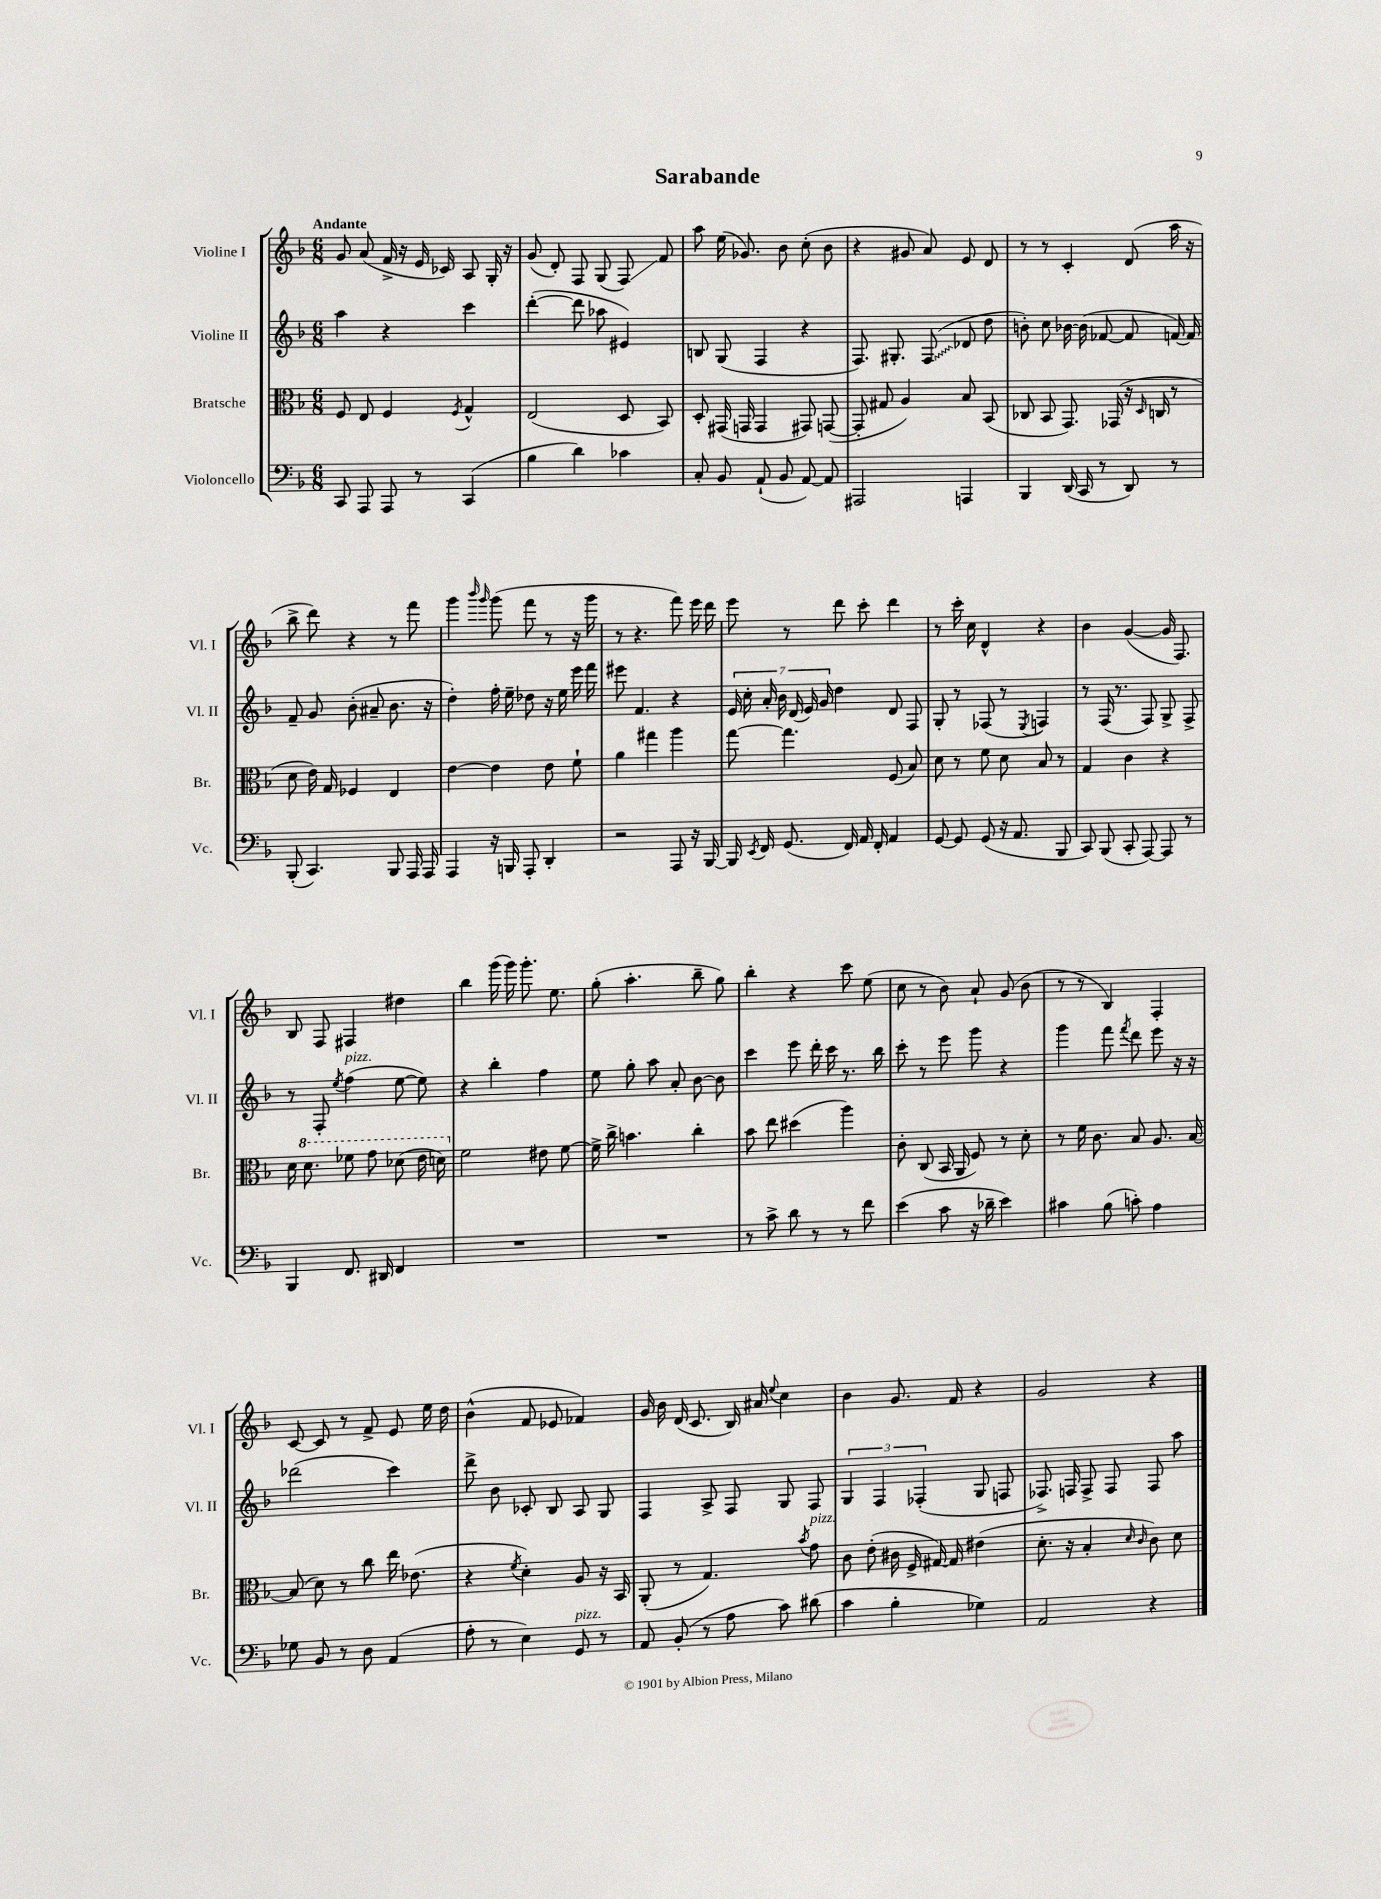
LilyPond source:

\header { title = "Sarabande" }
<<
\new StaffGroup <<
\new Staff = "s0" \with { instrumentName = "Violine I" shortInstrumentName = "Vl. I" } {
    \clef treble \key f \major \numericTimeSignature \time 6/8 \tempo "Andante"
    \autoBeamOff g'8 a'8( f'16-> r16 e'16 ces'16) a8 g16-. r16 |
    g'8( d'8-.) f8 g8( f8\glissando) f'8 |
    a''8 e''16( ges'8.) bes'8 c''8-.( bes'8 |
    r4 gis'8 a'8) e'8 d'8 |
    r8 r8 c'4-. d'8( a''16 r16 |
    bes''8-> d'''8) r4 r8 f'''8 |
    g'''4 \grace { bes'''16 g'''16 } g'''8( f'''8 r8 r16 g'''16 |
    r8 r4. f'''8) e'''16 d'''16 |
    e'''8 r8 d'''8 c'''8-. d'''4 |
    r8 c'''16-. c''16 d'4-^ r4 |
    bes'4 g'4~( g'16 f8.) |
    bes8 f8 fis4 dis''4 |
    bes''4 g'''16( g'''16) g'''8.-. e''8. |
    g''8-.( a''4.-. bes''8-- g''8) |
    bes''4-. r4 c'''8 e''8( |
    c''8 r8 bes'8) a'8-! g'8( bes'8 |
    r8 r8 bes4) f4-. |
    c'8~ c'8 r8 f'8-> e'8 e''16 d''16 |
    bes'4-^( f'8 ees'8 fes'4) |
    g'16 bes'16 d'16( c'8. bes16) ais'16 \appoggiatura { e''8 } c''4 |
    bes'4 g'8. f'16 r4 |
    g'2 r4 \bar "|." |
}
\new Staff = "s1" \with { instrumentName = "Violine II" shortInstrumentName = "Vl. II" } {
    \clef treble \key f \major \numericTimeSignature \time 6/8
    \autoBeamOff a''4 r4 c'''4 |
    d'''4~-.( d'''8 aes''8 eis'4) |
    b8 g8( f4 r4 |
    f8.) gis8.-. \once \override Glissando.style = #'zigzag f8\glissando( des'8 d''8 |
    b'8-.) c''8 bes'16~ bes'16( fes'8~ fes'8 f'16~) f'16 |
    f'8-- g'8 bes'8-.( ais'8-- bes'8. r16 |
    d''4-.) f''16-. e''16-- des''8 r16 e''16 e'''16 f'''16 |
    eis'''8 f'4. r4 |
    \tuplet 7/4 { e'16 c''16-. a'16-. bes'16 d'16( e'16) g'16 } d''4 d'8 f8 |
    g8-. r8 fes8( r8 \acciaccatura { e8 } f4) |
    r8 f16( r8. f8) g8-> f8-> |
    r8 f8-. \acciaccatura { e''8 } f''4^\markup { \italic "pizz." }( e''8~ e''8) |
    r4 bes''4-. f''4 |
    e''8 g''8-. a''8 a'8-. bes'8~ bes'8 |
    c'''4 e'''8 d'''16-. c'''16 r8. bes''16 |
    c'''8-. r8 e'''8 g'''8 r4 |
    g'''4 f'''8 \acciaccatura { f'''8 } d'''8 e'''8 r16 r16 |
    des'''2( c'''4) |
    d'''8-> bes'8 ces'8-. bes8 a8 g8 |
    f4 a8-> f8 g8 f8 |
    \tuplet 3/2 { g4 f4 fes4-.( } g8 f8 |
    fes8.->) f16 f8-> f8 f8 a''8 \bar "|." |
}
\new Staff = "s2" \with { instrumentName = "Bratsche" shortInstrumentName = "Br." } {
    \clef alto \key f \major \numericTimeSignature \time 6/8
    \autoBeamOff f8 e8 f4 \acciaccatura { f8 } g4-^ |
    e2( d8 bes,8) |
    d8-. gis,16( g,16 g,4 gis,8) g,8~( |
    g,8-. gis8 a4) bes8 bes,8( |
    ces8 bes,8 g,8.) ges,16( r16 \grace { d16 } c16 r8 |
    d'8 e'16) g16 fes4 e4 |
    e'4~ e'4 e'8 f'8-! |
    a'4 gis''4 a''4 |
    g''8~ g''4. f8( bes8) |
    d'8 r8 f'8 d'8 bes8 r8 |
    g4 c'4 r4 |
    d'16 \ottava #1 d''8. fes''8 g''8 des''8( e''16 d''16) \ottava #0 |
    f'2 eis'8 f'8~ |
    f'16-> c''16-> b'4. c''4-. |
    bes'8 e''8 dis''4( a''4) |
    c'8-. c8( bes,16 a,16 f8) r8 d'8-. |
    r8 f'16 c'8. bes8 a8. bes16~ |
    bes8( d'8) r8 c''8 e''16 ees'8.( |
    r4 \acciaccatura { f'8 } d'4-.) a8 r16 bes,16 |
    a,8-.( r8 g4.) \acciaccatura { bes'8 } g'8^\markup { \italic "pizz." } |
    c'8 e'8-.( cis'16 f16-> gis16~) gis16 eis'4( |
    d'8.-. r16 bes4-. \grace { d'16 c'16 } c'8) d'8 \bar "|." |
}
\new Staff = "s3" \with { instrumentName = "Violoncello" shortInstrumentName = "Vc." } {
    \clef bass \key f \major \numericTimeSignature \time 6/8
    \autoBeamOff c,8 a,,8 a,,8 r8 c,4( |
    bes4 d'4) ces'4 |
    c8-. bes,8 a,8-!( bes,8 a,8~) a,8 |
    ais,,2 a,,4 |
    bes,,4 d,16( c,16 r8 d,8) r8 |
    bes,,8-.( c,4.) bes,,8 a,,16 a,,16 |
    a,,4 r16 b,,16 a,,8-. d,4-. |
    r2 a,,8 r16 bes,,16~ |
    bes,,16 \acciaccatura { e,8 } f,16 g,8.( f,16) a,16 f,16-. a,4 |
    g,8~ g,8 g,8( r16 a,8. bes,,8 |
    c,8) bes,,8( c,8-. a,,8~) a,,8 r8 |
    bes,,4 f,8. dis,16 f,4 |
    R2. |
    R2. |
    r8 c'8-> d'8 r8 r8 f'8 |
    e'4( c'8 r16 des'16-- e'4) |
    cis'4 bes8( c'8-.) a4 |
    ges8 bes,8 r8 d8 a,4( |
    a8-. r8 e4) g,8^\markup { \italic "pizz." } r8 |
    a,8 bes,8-.( r8 a8 c'8) dis'8( |
    c'4 bes4-. ges4) |
    a,2 r4 \bar "|." |
}
>>
>>
\layout { \context { \Score \remove "Bar_number_engraver" } }
